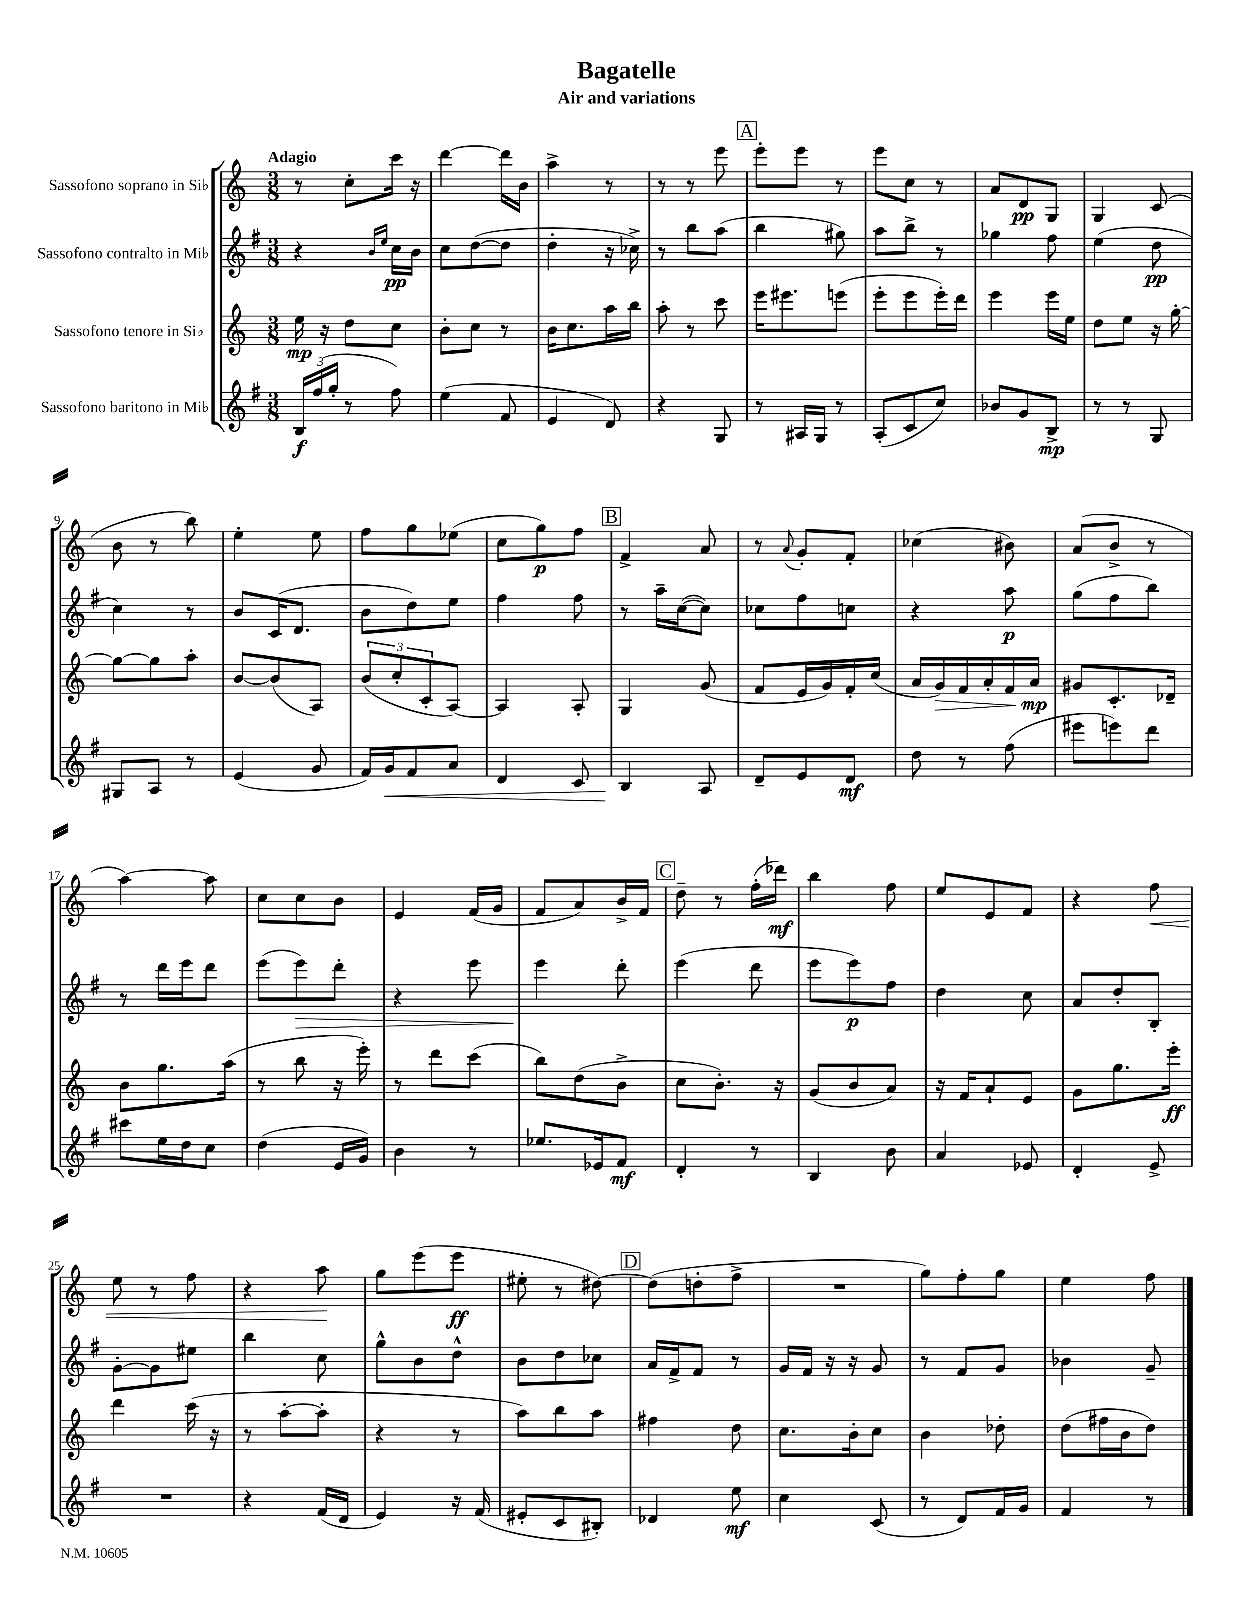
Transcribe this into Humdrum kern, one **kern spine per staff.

**kern	**kern	**kern	**kern
*staff4	*staff3	*staff2	*staff1
*clefG2	*clefG2	*clefG2	*clefG2
*k[f#]	*k[]	*k[f#]	*k[]
*M3/8	*M3/8	*M3/8	*M3/8
24B	16ee	4r	8r
(24ff#	.	.	.
.	16r	.	.
24gg'	.	.	.
8r	8dd	.	8cc'
.	.	16qqb	.
.	.	16qqee	.
8ff#)	8cc	16cc	16ccc
.	.	16b	16r
=	=	=	=
(4ee	8b'	8cc	[4ddd
.	8cc	([8dd	.
8f#	8r	8dd]	16ddd]
.	.	.	16b
=	=	=	=
4e	16b	4dd'	4aa^
.	8.cc	.	.
8d)	16aa	16r	8r
.	16bb	16cc-^)	.
=	=	=	=
4r	8aa'	8r	8r
.	8r	8bb	8r
8G	8ccc	(8aa	8eee
=	=	=	=
8r	16eee	4bb	8eee'
.	8.eee#	.	.
16A#	.	.	8eee
16G	.	.	.
8r	(8eee	8gg#)	8r
=	=	=	=
(8A'	8eee'	8aa	8eee
8c	8eee	8bb^	8cc
8cc)	16eee')	8r	8r
.	16ddd	.	.
=	=	=	=
8b-	4eee	4gg-	8a
8g	.	.	8d
8B^	16eee	8ff#	8G
.	16ee	.	.
=	=	=	=
8r	8dd	(4ee	4G
8r	8ee	.	.
8G	16r	8dd	(8c
.	[16gg'	.	.
=	=	=	=
8G#	8gg_	4cc)	8b
8A	8gg]	.	8r
8r	8aa'	8r	8bb)
=	=	=	=
(4e	[8b	8b	4ee'
.	(8b]	(16c	.
.	.	8.d	.
8g	8A)	.	8ee
=	=	=	=
16f#)	(12b	8b	8ff
16g	.	.	.
.	12cc'	.	.
8f#	.	8dd)	8gg
.	12c'	.	.
8a	[8A)	8ee	(8ee-
=	=	=	=
4d	4A]	4ff#	8cc
.	.	.	8gg)
8c	8A'	8ff#	8ff
=	=	=	=
4B	4G	8r	4f^
.	.	16aa~	.
.	.	([16cc	.
8A	(8g	8cc])	8a
=	=	=	=
8d~	8f	8cc-	8r
.	.	.	8qqa
8e	16e	8ff#	8g'
.	16g)	.	.
8d	16f'	8cc	8f'
.	(16cc	.	.
=	=	=	=
8dd	16a	4r	(4cc-
.	16g)	.	.
8r	16f	.	.
.	16a'	.	.
(8ff#	16f	8aa	8b#)
.	16a	.	.
=	=	=	=
8eee#	8g#	(8gg	(8a
8eee)	8.c'	8ff#	8b^
8ddd	.	8bb)	8r
.	16d-~	.	.
=	=	=	=
8ccc#	8b	8r	[4aa)
16ee	8.gg	16ddd	.
16dd	.	16eee	.
8cc	.	8ddd	8aa]
.	(16aa	.	.
=	=	=	=
(4dd	8r	(8eee	8cc
.	8bb	8eee)	8cc
16e	16r	8ddd'	8b
16g)	16eee')	.	.
=	=	=	=
4b	8r	4r	4e
.	8ddd	.	.
8r	(8ccc	8eee	(16f
.	.	.	16g
=	=	=	=
8.ee-	8bb)	4eee	8f
.	(8dd	.	8a)
16e-	.	.	.
8f#	8b^	8ddd'	16b^
.	.	.	16f
=	=	=	=
4d'	8cc	(4eee	8dd~
.	8.b')	.	8r
8r	.	8ddd	(16ff'
.	16r	.	16ddd-)
=	=	=	=
4B	(8g	8eee	4bb
.	8b	8eee)	.
8b	8a)	8ff#	8ff
=	=	=	=
4a	16r	4dd	8ee
.	16f	.	.
.	8a`	.	8e
8e-	8e	8cc	8f
=	=	=	=
4d'	8g	8a	4r
.	8.gg	8dd'	.
8e^	.	8B'	8ff
.	16eee'	.	.
=	=	=	=
4.r	4ddd	[8g'	8ee
.	.	8g]	8r
.	(16ccc	8ee#	8ff
.	16r	.	.
=	=	=	=
4r	8r	4bb	4r
.	[8aa'	.	.
(16f#	8aa']	8cc	8aa
16d	.	.	.
=	=	=	=
4e)	4r	8gg^^	8gg
.	.	8b	(8eee
16r	8r	8dd^^	8eee
(16f#	.	.	.
=	=	=	=
8e#'	8aa)	8b	8ee#'
8c	8bb	8dd	8r
8B#')	8aa	8cc-	[8dd#)
=	=	=	=
4d-	4ff#	16a	(8dd#]
.	.	16f#^	.
.	.	8f#	8dd'
8ee	8dd	8r	8ff^
=	=	=	=
4cc	8.cc	16g	4.r
.	.	16f#	.
.	.	16r	.
.	16b'	16r	.
(8c	8cc	8g	.
=	=	=	=
8r	4b	8r	8gg)
8d)	.	8f#	8ff'
16f#	8dd-'	8g	8gg
16g	.	.	.
=	=	=	=
4f#	(8dd	4b-	4ee
.	16ff#	.	.
.	16b	.	.
8r	8dd)	8g~	8ff
==	==	==	==
*-	*-	*-	*-
